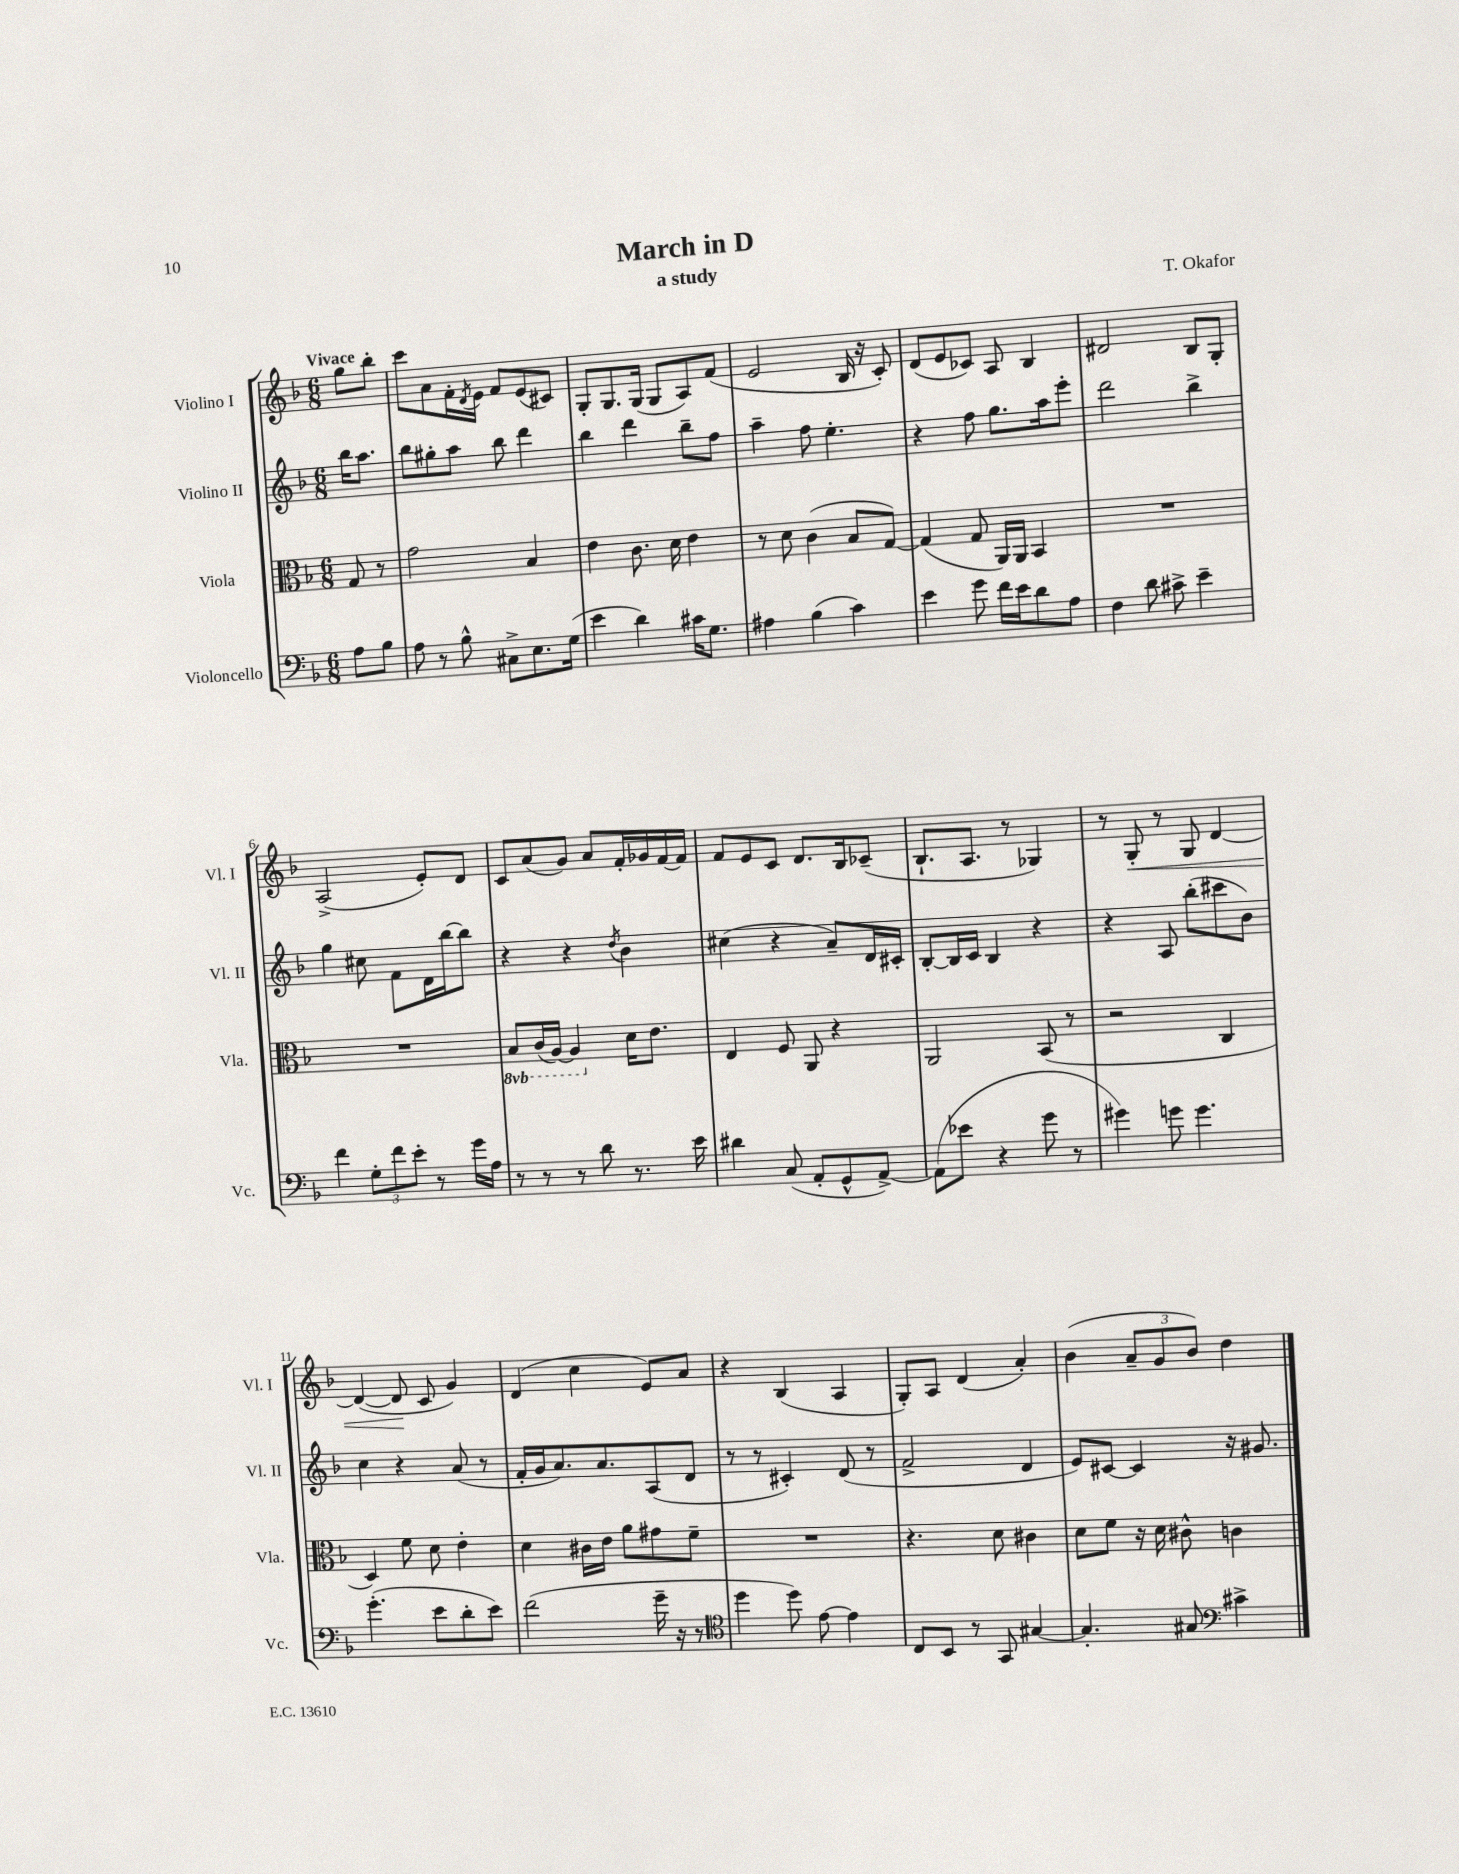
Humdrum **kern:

**kern	**kern	**kern	**kern	**dynam
*part4	*part3	*part2	*part1	*part1
*staff4	*staff3	*staff2	*staff1	*staff1
*I"Violoncello	*I"Viola	*I"Violino II	*I"Violino I	*
*I'Vc.	*I'Vla.	*I'Vl. II	*I'Vl. I	*
*clefF4	*clefC3	*clefG2	*clefG2	*
*k[b-]	*k[b-]	*k[b-]	*k[b-]	*
*M6/8	*M6/8	*M6/8	*M6/8	*
=	=	=	=	=
!	!	!	!LO:TX:a:B:t=Vivace	!
8A\L	8G/	16bb-\KL	8gg\L	.
.	.	8.aa\J	.	.
8B-\J	8r	.	8bb-'\J	.
=1	=1	=1	=1	=1
8A\	2g\	8bb-\L	8ccc\L	.
8r	.	8gg#X'\	8a\	.
8B-^^\	.	8aa\J	16f'\L	.
.	.	.	8qd/	.
.	.	.	16e\JJ	.
8C#X^\L	.	8bb-\	8f/L	.
8.E\	4B-/	4ddd\	(8e/	.
.	.	.	8c#X/J)	.
(16G\Jk	.	.	.	.
=2	=2	=2	=2	=2
4e\	4e\	4bb-\	8G'/L	.
.	.	.	8.G/	.
4d\)	8.c\	4ddd\	.	.
.	.	.	(16G/Jk	.
.	.	.	8G/L	.
.	16d\	.	.	.
16c#X\KL	4e\	8bb-~\L	8A/)	.
8.G\J	.	.	.	.
.	.	8ff\J	(8f/J	.
=3	=3	=3	=3	=3
4A#X\	8r	4aa~\	2e/	.
.	8d\	.	.	.
(4B-\	(4c\	8ff\	.	.
.	.	4.ee'\	.	.
4c\)	8B-/L	.	16B-/	.
.	.	.	16r	.
.	[8G/J)	.	8c'/)	.
=4	=4	=4	=4	=4
4e\	(4G/]	4r	(8d/L	.
.	.	.	8e/	.
8g\	8G/	8ff\	8c-X/J)	.
16f\LL	16AA/LL)	8.gg\L	8A/	.
16e\J	16AA/JJ	.	.	.
8d\	4BB-/	.	4B-/	.
.	.	16aa\k	.	.
8A\J	.	8eee'\J	.	.
=5	=5	=5	=5	=5
4F\	2.r	2ddd\	2d#X/	.
8d\	.	.	.	.
8c#X^\	.	.	.	.
4e~\	.	4bb-^\	8B-/L	.
.	.	.	8G'/J	.
!!LO:LB:g=z
=6	=6	=6	=6	=6
4f\	2.r	4gg\	(2A^/	.
12G'\L	.	8cc#X\	.	.
12f\	.	.	.	.
.	.	8f\L	.	.
12e'\J	.	.	.	.
8r	.	16d\L	8e'/L)	.
.	.	[16bb-\J	.	.
16g\LL	.	8bb-\J]	8d/J	.
16A\JJ	.	.	.	.
=7	=7	=7	=7	=7
*	*8ba	*	*	*
8r	8BB-/L	4r	8c/L	.
8r	(16C/L	.	(8a/	.
.	[16AA/JJ)	.	.	.
8r	4AA/]	4r	8g/J)	.
8d\	.	.	8a/L	.
.	.	8qdd/	.	.
*	*X8ba	*	*	*
8.r	16d\KL	4b-\	16f'/L	.
.	8.e\J	.	16g-X/	.
.	.	.	[16f/	.
16e\	.	.	16f/JJ]	.
=8	=8	=8	=8	=8
4d#X\	4E/	(4cc#X\	8f/L	.
.	.	.	8e/	.
(8C/	8F/	4r	8c/J	.
8AA'/L	8AA/	.	8.d/L	.
8GG^^/	4r	8a~/L)	.	.
.	.	.	16B-/k	.
[8AA^/J)	.	16d/L	(8c-X~/J	.
.	.	16c#X'/JJ	.	.
=9	=9	=9	=9	=9
(8AA\L]	2AA/	[8B-'/L	8.B-`/L	.
8e-X\J	.	16B-/L]	.	.
.	.	16c/JJ	8.A/J	.
4r	.	4B-/	.	.
.	.	.	8r	.
8g\	(8BB-/	4r	4G-X/)	.
8r	8r	.	.	.
=10	=10	=10	=10	=10
4g#X\)	2r	4r	8r	.
!	!	!	!	!LO:HP:b
.	.	.	8G'/	<
8gn\	.	8A/	8r	.
4.g\	.	(8bb-'\L	8G/	.
.	4C/	8ccc#X\	[4d/	.
.	.	8b-\J)	.	.
!!LO:LB:g=z
=11	=11	=11	=11	=11
(4.g'\	4D/)	4cc\	(4d/_	.
.	8f\	4r	8d/]	.
8e\L	8d\	.	8c/	[
8d'\	4e'\	(8a/	4g/)	.
8e\J)	.	8r	.	.
=12	=12	=12	=12	=12
(2f\	4d\	16f'/LL	(4d/	.
.	.	16g/J	.	.
.	.	8.a/)	.	.
.	16c#X\LL	.	4cc\	.
.	16e\JJ	8.a/	.	.
.	8a\L	.	.	.
16g~\	8g#X\	(8A/	8e/L)	.
16r	.	.	.	.
8r	8f~\J	8d/J	8a/J	.
=13	=13	=13	=13	=13
*clefC4	*	*	*	*
4dd\	2.r	8r	4r	.
.	.	8r	.	.
8dd\)	.	4c#X'/)	(4B-/	.
[8e\	.	.	.	.
4e\]	.	(8d/	4A/	.
.	.	8r	.	.
=14	=14	=14	=14	=14
8C/L	4.r	2f^/	8G'/L)	.
8BB-/J	.	.	8A/J	.
8r	.	.	(4d/	.
8GG/	8d\	.	.	.
[4G#X/	4c#X\	4d/	4a'/)	.
=15	=15	=15	=15	=15
4.G#'/]	8d\L	8e/L)	(4b-\	.
.	8f\J	[8c#X/J	.	.
.	16r	4c#/]	12a~/L	.
.	16d\	.	.	.
.	.	.	12g/	.
8G#X/	8c#X^^\	.	.	.
.	.	.	12b-/J)	.
*clefF4	*	*	*	*
4c#X^\	4cn\	16r	4dd\	.
.	.	8.g#X/	.	.
==	==	==	==	==
*-	*-	*-	*-	*-
